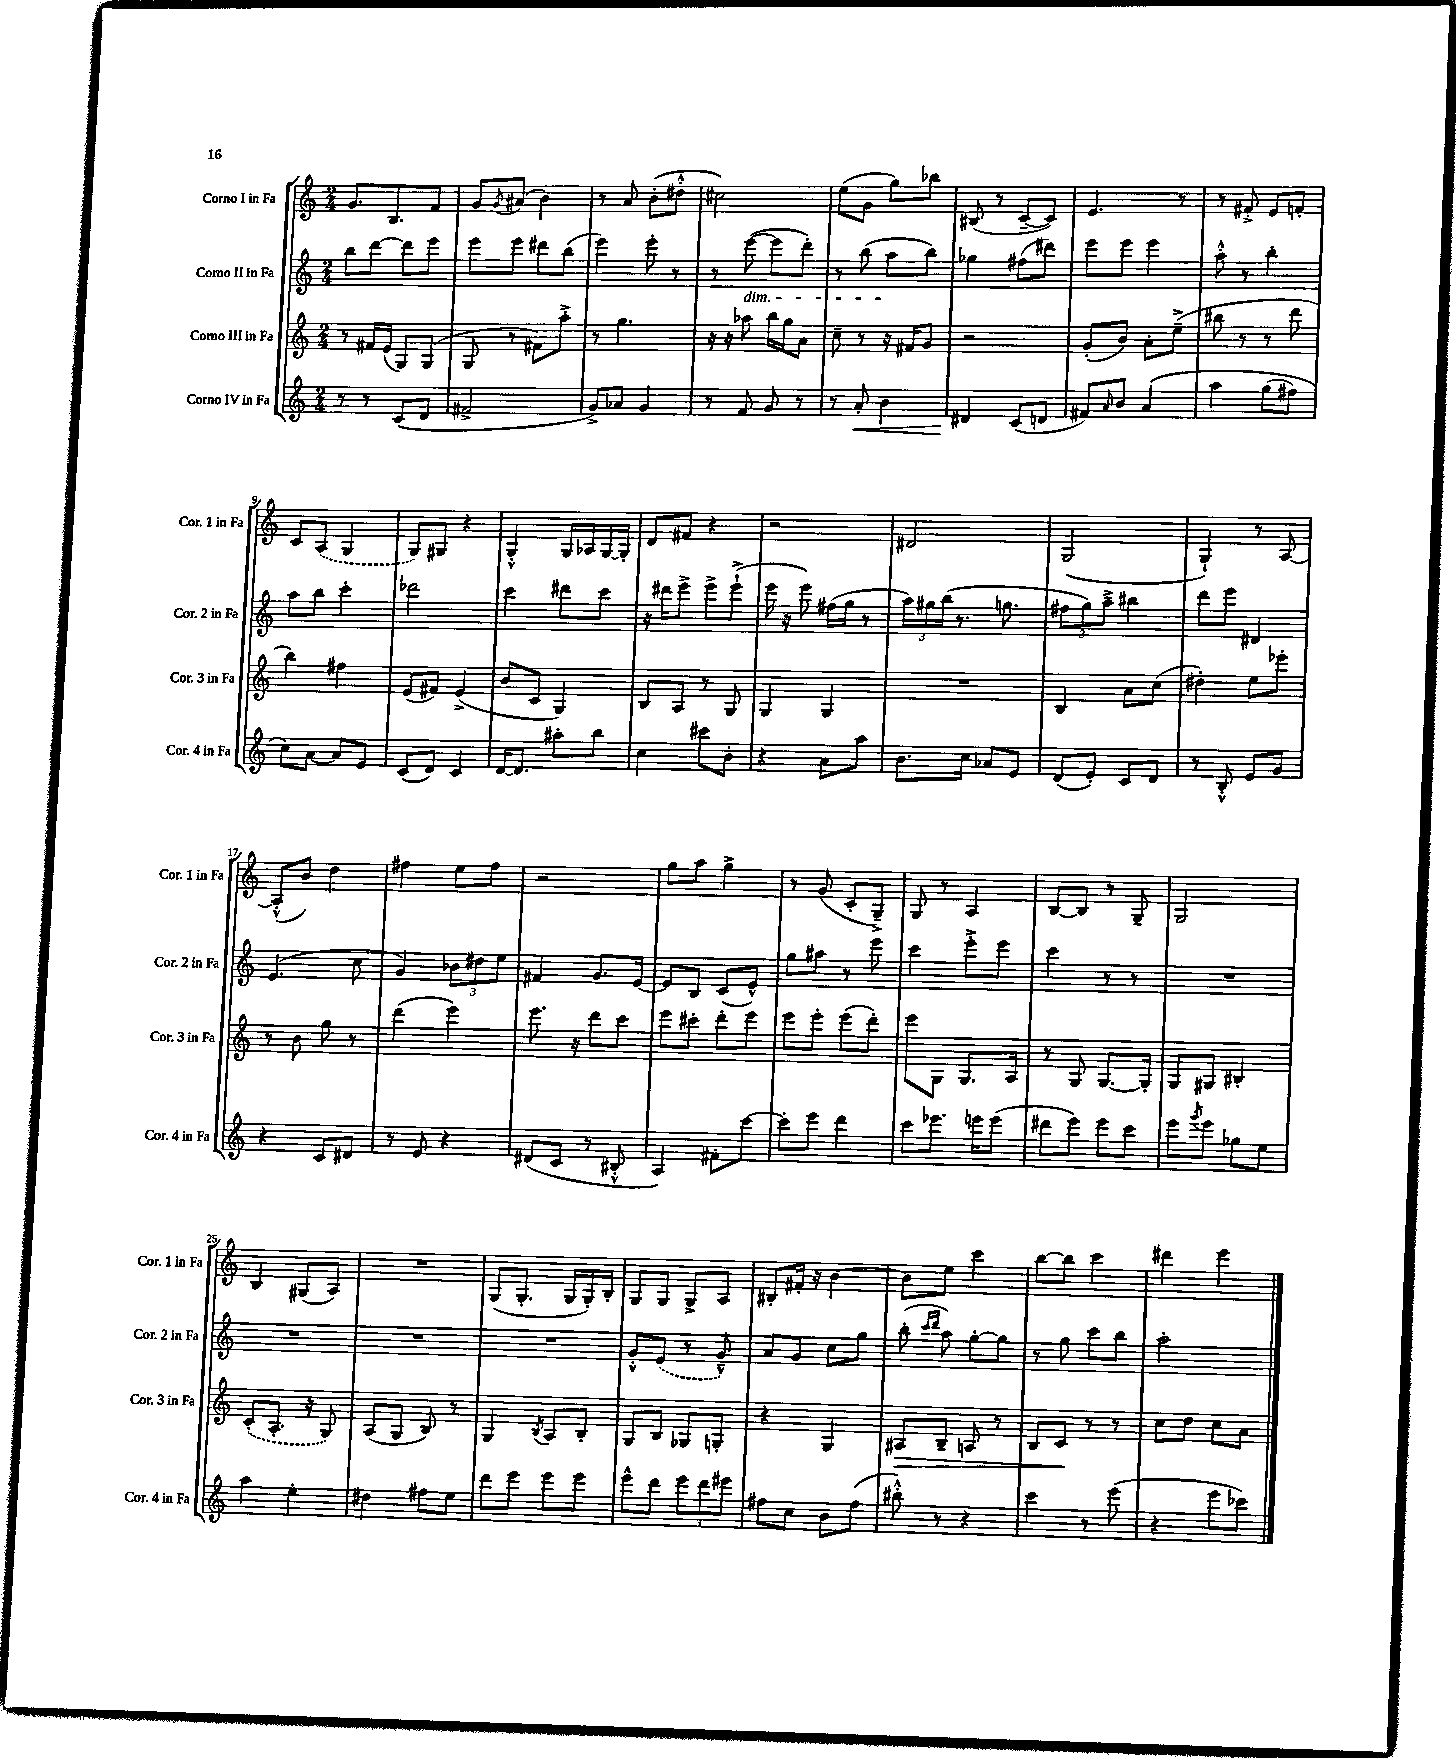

**kern	**dynam	**kern	**dynam	**kern	**kern
*part4	*part4	*part3	*part3	*part2	*part1
*staff4	*staff4	*staff3	*staff3	*staff2	*staff1
*I"Corno IV in Fa	*	*I"Corno III in Fa	*	*I"Corno II in Fa	*I"Corno I in Fa
*I'Cor. 4 in Fa	*	*I'Cor. 3 in Fa	*	*I'Cor. 2 in Fa	*I'Cor. 1 in Fa
*clefG2	*	*clefG2	*	*clefG2	*clefG2
*k[]	*	*k[]	*	*k[]	*k[]
*M2/4	*	*M2/4	*	*M2/4	*M2/4
=1	=1	=1	=1	=1	=1
8r	.	8r	.	8bb\L	8.g/L
8r	.	16f#X/LL	.	[8ddd\J	.
.	.	(16e/JJ	.	.	8.B/
(8c/L	.	8G/L)	.	8ddd\L]	.
8d/J	.	(8G/J	.	8eee\J	8f/J
=2	=2	=2	=2	=2	=2
2f#X^/	.	8G/	.	8eee\L	8g/L
.	.	.	.	.	8qg/
.	.	8r	.	8eee\J	(8a#X/J
.	.	8f#X\L)	.	8ddd#X\L	4b\)
.	.	8aa'^\J	.	(8bb\J	.
=3	=3	=3	=3	=3	=3
8g^/L)	.	8r	.	4eee\)	8r
8a-X/J	.	4.gg\	.	.	8a/
4g/	.	.	.	8eee'\	(8b'\L
.	.	.	.	8r	8dd#X'^^\J
=4	=4	=4	=4	=4	=4
8r	.	16r	.	8r	2cc#X\)
.	.	16r	.	.	.
!	!	!	!	!LO:TX:b:i:t=dim.	!
8f/	.	8aa-X\	.	([8eee\	.
8g/	.	16bb\LL	.	8eee\L]	.
.	.	16gg\J	.	.	.
8r	.	8a\J	.	8ddd'\J)	.
=5	=5	=5	=5	=5	=5
8r	.	8cc~\	.	8r	(8ee\L
!	!LO:HP:b	!	!	!	!
8a'/	<	8r	.	(8bb\	8g\J
4b\	.	16r	.	8aa\L	8gg\L)
.	.	16f#X/KL	.	.	.
.	.	8g/J	.	8bb\J)	8bb-X\J
=6	=6	=6	=6	=6	=6
4d#X/	.	2r	.	4gg-X\	(8B#X/
.	.	.	.	.	8r
(8c/L	[	.	.	(8ff#X\L	[8c~/L
8dn/J	.	.	.	8ddd#X\J)	8c/J])
=7	=7	=7	=7	=7	=7
8f#X/L)	.	(8g'/L	.	8eee\L	4.e/
16qqa/	.	.	.	.	.
8b/J	.	8b/J)	.	8eee\J	.
(4a/	.	8a'\L	.	4eee\	.
.	.	(8ee~^\J	.	.	8r
=8	=8	=8	=8	=8	=8
4aa\	.	8bb#X\	.	8aa'^^\	8r
.	.	8r	.	8r	8f#X'^/
(8gg\L	.	8r	.	4bb'\	8e/L
8ff#X\J)	.	8ddd\	.	.	8fn'/J
!!LO:LB:g=z
=9	=9	=9	=9	=9	=9
8cc\L)	.	4bb\)	.	8aa\L	8c/L
[8a\J	.	.	.	8bb\J	(8A/J
8a/L]	.	4ff#X\	.	4ccc'\	4G/
8e/J	.	.	.	.	.
=10	=10	=10	=10	=10	=10
(8c/L	.	(8e/L	.	2ddd-X\	8G/L)
8d/J)	.	8f#X/J)	.	.	8G#X/J
4c/	.	(4e^/	.	.	4r
=11	=11	=11	=11	=11	=11
[16d/KL	.	8b/L	.	4ccc\	4G'^^/
8.d/J]	.	.	.	.	.
.	.	8c/J	.	.	.
8aa#X'\L	.	4G/)	.	8ddd#X\L	16G/LL
.	.	.	.	.	16A-X/
8bb\J	.	.	.	8ccc\J	[16G/
.	.	.	.	.	16G'/JJ]
=12	=12	=12	=12	=12	=12
4cc\	.	8B/L	.	16r	8d/L
.	.	.	.	16ddd#X\KL	.
.	.	8A/J	.	8eee^\J	8f#X/J
8ccc#X\L	.	8r	.	8eee^\L	4r
8b'\J	.	8G/	.	(8eee`^\J	.
=13	=13	=13	=13	=13	=13
4r	.	4G/	.	16eee\	2r
.	.	.	.	16r	.
.	.	.	.	8eee\)	.
8a\L	.	4G/	.	(16ff#X\LL	.
.	.	.	.	16gg\JJ	.
8aa\J	.	.	.	8r	.
=14	=14	=14	=14	=14	=14
8.b\L	.	2r	.	24aa\LL)	2d#X/
.	.	.	.	24gg#X\	.
.	.	.	.	(24bb\JJ	.
.	.	.	.	8.r	.
16cc\Jk	.	.	.	.	.
8a-X/L	.	.	.	.	.
.	.	.	.	8.ggn\	.
8e/J	.	.	.	.	.
=15	=15	=15	=15	=15	=15
(8d/L	.	4B/	.	12ff#X\L	(2G/
.	.	.	.	12gg\)	.
8e'/J)	.	.	.	.	.
.	.	.	.	12aa~^\J	.
8c/L	.	8a\L	.	4bb#X\	.
8d/J	.	(8cc\J	.	.	.
=16	=16	=16	=16	=16	=16
8r	.	4dd#X'\)	.	8ddd\L	4G`/)
8B'^^/	.	.	.	8eee\J	.
8e/L	.	8ee\L	.	4d#X/	8r
8g/J	.	8eee-X'\J	.	.	[8A/
!!LO:LB:g=z
=17	=17	=17	=17	=17	=17
4r	.	8r	.	(4.e/	(8A'^^/L]
.	.	8b\	.	.	8b/J)
8c/L	.	8gg\	.	.	4dd\
8d#X/J	.	8r	.	8cc\	.
=18	=18	=18	=18	=18	=18
8r	.	(4ddd\	.	4g/)	4ff#X\
8e/	.	.	.	.	.
4r	.	4eee\)	.	12b-X\L	8ee\L
.	.	.	.	12dd#X\	.
.	.	.	.	.	8ff#\J
.	.	.	.	12ee\J	.
=19	=19	=19	=19	=19	=19
(8d#X/L	.	8.eee\	.	4f#X/	2r
8c/J	.	.	.	.	.
.	.	16r	.	.	.
8r	.	8ddd\L	.	8.g/L	.
8B#X'^^/	.	8ccc\J	.	.	.
.	.	.	.	[16e/Jk	.
=20	=20	=20	=20	=20	=20
4A/)	.	8eee\L	.	8e/L]	8gg\L
.	.	8ccc#X'\J	.	8B/J	8aa\J
8f#X'\L	.	8ddd'\L	.	(8c/L	4gg^\
[8ccc\J	.	8eee\J	.	8e^^/J)	.
=21	=21	=21	=21	=21	=21
8ccc'\L]	.	8eee\L	.	8gg\L	8r
8eee\J	.	8eee'\J	.	8aa#X\J	(8g/
4ddd\	.	(8eee\L	.	8r	8c'/L
.	.	8ddd'\J)	.	8eee\	8G~^/J)
=22	=22	=22	=22	=22	=22
8ccc\L	.	8eee\L	.	4ccc\	8G/
8.eee-X\J	.	8G\J	.	.	8r
.	.	8.G/L	.	8eee'^\L	4A/
16eeen\KL	.	.	.	.	.
(8eee\J	.	.	.	8eee\J	.
.	.	16A/Jk	.	.	.
=23	=23	=23	=23	=23	=23
8ddd#X\L	.	8r	.	4ccc\	[8B/L
8eee\J)	.	8G/	.	.	8B/J]
8eee\L	.	[8.G/L	.	8r	8r
8ccc\J	.	.	.	8r	8G~/
.	.	16G'/Jk]	.	.	.
=24	=24	=24	=24	=24	=24
8eee\L	.	8G/L	.	2r	2G/
8qggg/	.	.	.	.	.
8eee\J	.	8G#X/J	.	.	.
8gg-X\L	.	4B#X'/	.	.	.
8ee\J	.	.	.	.	.
!!LO:LB:g=z
=25	=25	=25	=25	=25	=25
4aa\	.	(8c'/L	.	2r	4B/
.	.	8.A'/J	.	.	.
4ee'\	.	.	.	.	(8G#X/L
.	.	16r	.	.	.
.	.	8G/)	.	.	8A/J)
=26	=26	=26	=26	=26	=26
4dd#X\	.	(8A/L	.	2r	2r
.	.	8G/J	.	.	.
8ff#X\L	.	8B/)	.	.	.
8ee\J	.	8r	.	.	.
=27	=27	=27	=27	=27	=27
8ddd\L	.	4G/	.	2r	(8G/L
8eee\J	.	.	.	.	8.G'/J
.	.	8qB/	.	.	.
8eee\L	.	8A/L	.	.	.
.	.	.	.	.	16G/LL
8eee\J	.	8B'/J	.	.	16G'/)
.	.	.	.	.	16B'/JJ
=28	=28	=28	=28	=28	=28
8eee^^\L	.	8G/L	.	8g'^^/L	8G/L
8ddd\J	.	8B/J	.	(8e/J	8G/J
12eee\L	.	8G-X/L	.	8r	8G^/L
12ddd\	.	.	.	.	.
.	.	8Gn'/J	.	8g~^^/)	8A/J
12eee#X\J	.	.	.	.	.
=29	=29	=29	=29	=29	=29
8ff#X\L	.	4r	.	8a/L	8B#X'/L
8cc\J	.	.	.	8g/J	16f#X'/Jk
.	.	.	.	.	16r
8b\L	.	4G/	.	8cc\L	[4b\
(8ff#\J	.	.	.	8gg\J	.
=30	=30	=30	=30	=30	=30
!	!	!	!LO:HP:b	!	!
8bb#X'^^\)	.	8A#X/L	>	(8bb'\	8b\L]
.	.	.	.	16qqccc/LL	.
.	.	.	.	16qqddd/JJ	.
8r	.	8B~/J	.	8aa\)	8ee\J
4r	.	8An/	.	[8gg'\L	4ccc\
.	.	8r	.	8gg\J]	.
=31	=31	=31	=31	=31	=31
4ccc\	.	8B/L	.	8r	[8bb\L
.	.	8c/J	.	8gg\	8bb\J]
8r	.	8r	]	8ccc\L	4ccc\
(8eee\	.	8r	.	8bb\J	.
=32	=32	=32	=32	=32	=32
4r	.	8cc\L	.	2aa'\	4ddd#X\
.	.	8dd\J	.	.	.
8eee\L	.	8cc\L	.	.	4eee\
8ccc-X\J)	.	8a\J	.	.	.
==	==	==	==	==	==
*-	*-	*-	*-	*-	*-
